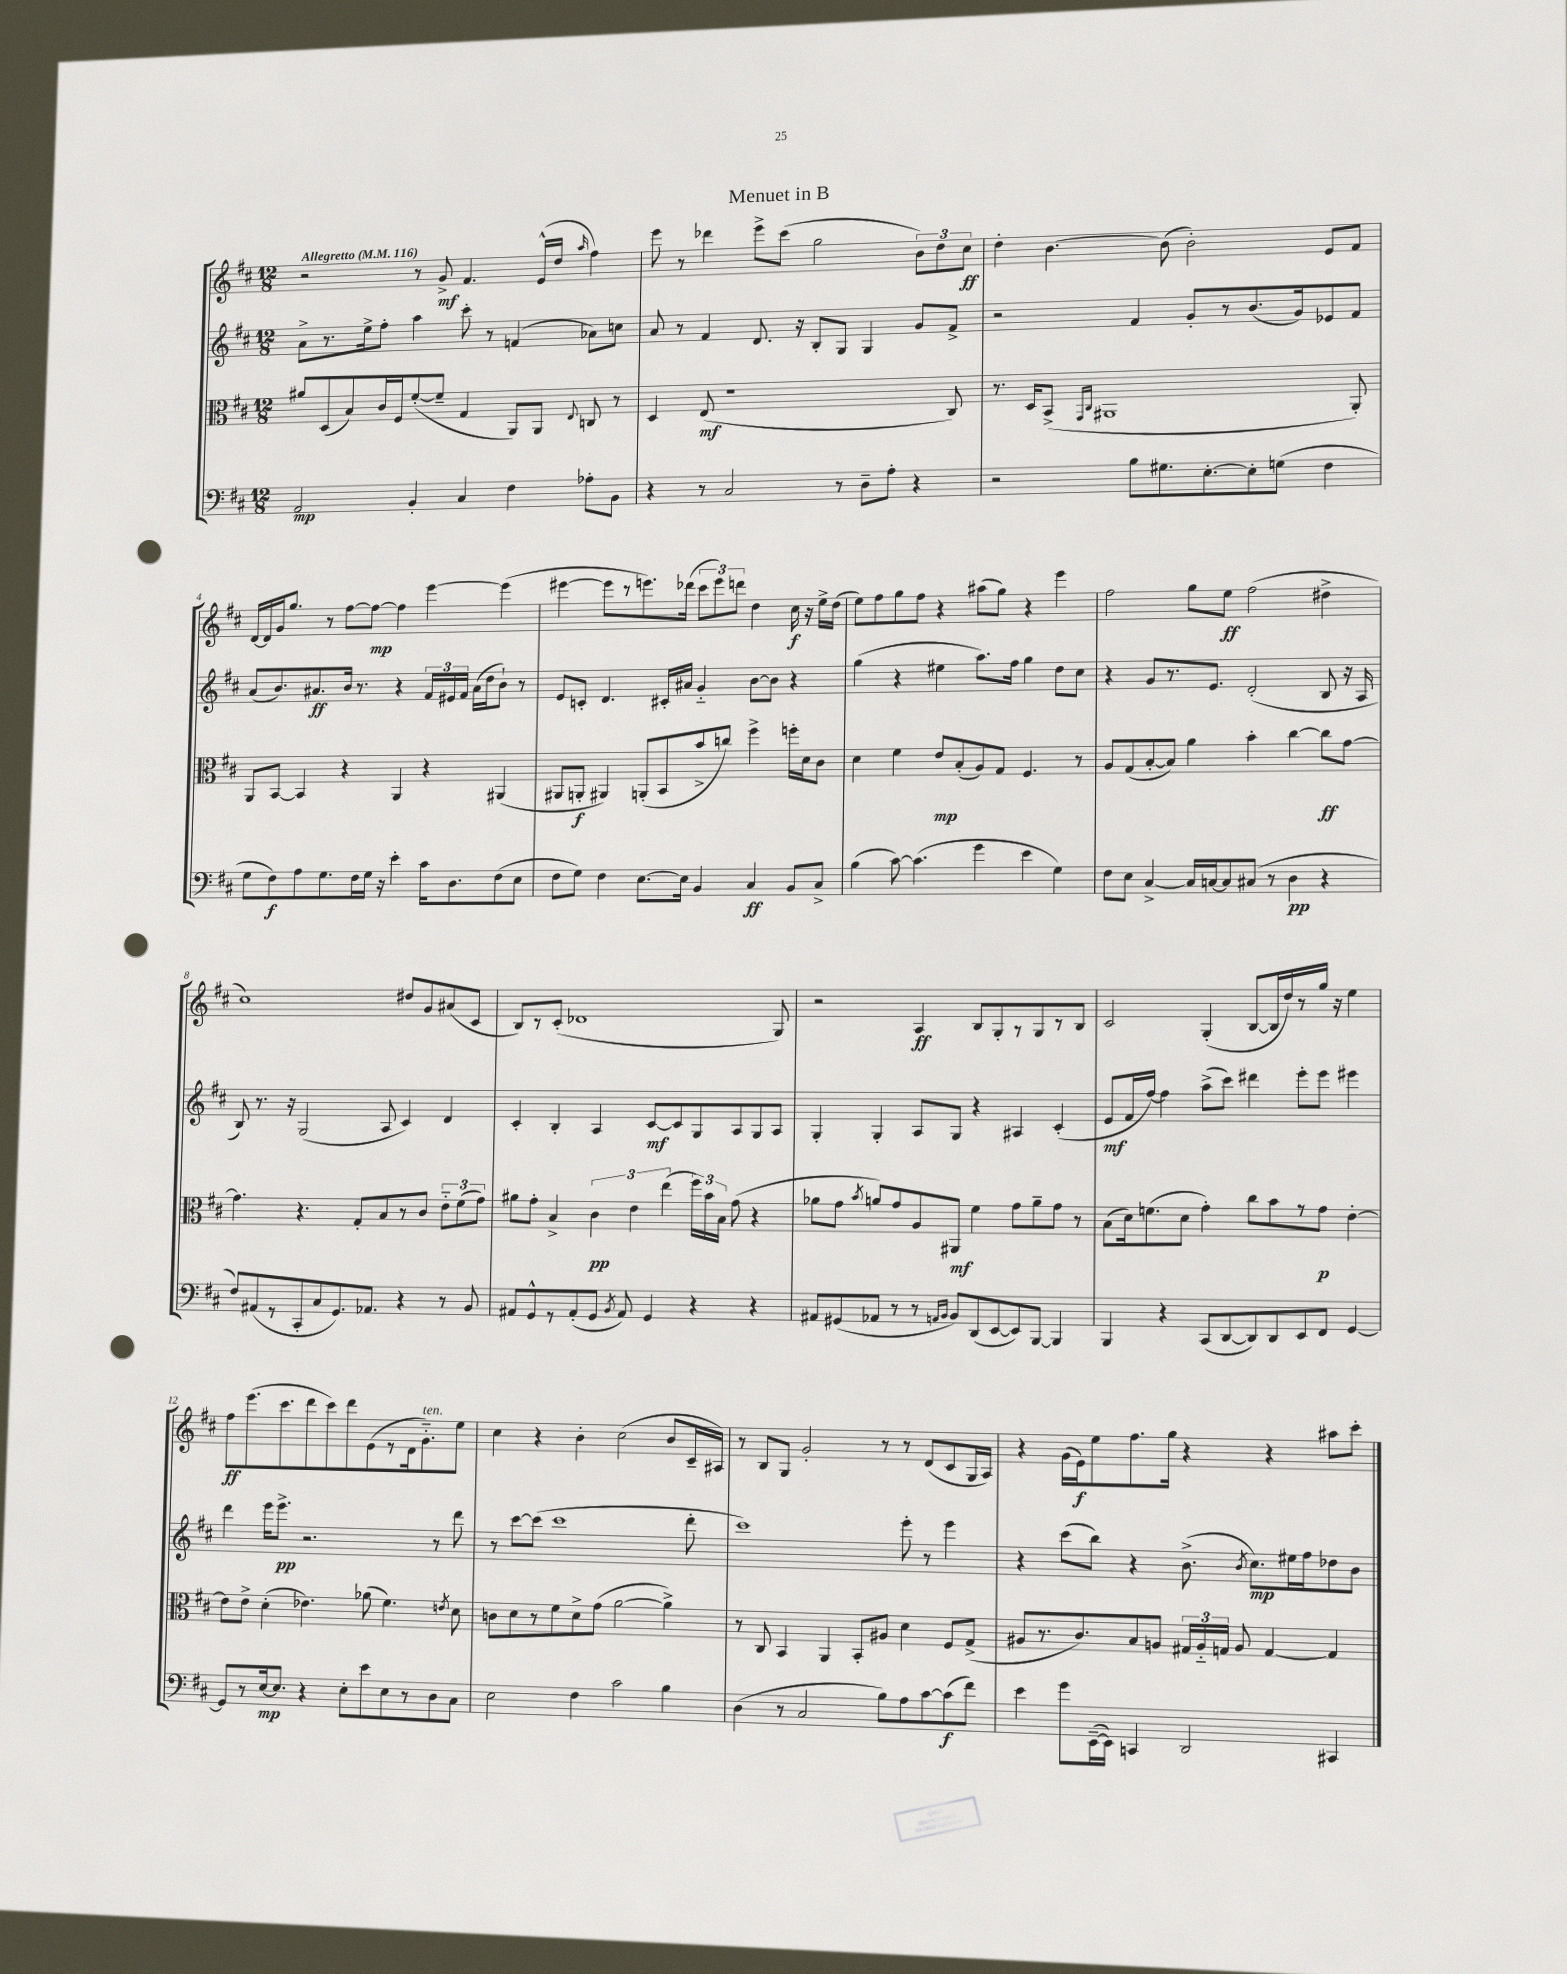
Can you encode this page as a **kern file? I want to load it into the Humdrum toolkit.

**kern	**dynam	**kern	**dynam	**kern	**dynam	**kern	**dynam
*part4	*part4	*part3	*part3	*part2	*part2	*part1	*part1
*staff4	*staff4	*staff3	*staff3	*staff2	*staff2	*staff1	*staff1
*clefF4	*	*clefC3	*	*clefG2	*	*clefG2	*
*k[f#c#]	*	*k[f#c#]	*	*k[f#c#]	*	*k[f#c#]	*
*M12/8	*	*M12/8	*	*M12/8	*	*M12/8	*
*MM116	*	*MM116	*	*MM116	*	*MM116	*
=1	=1	=1	=1	=1	=1	=1	=1
!	!	!	!	!	!	!LO:TX:a:B:t=Allegretto	!
2AA/	mp	8a#X/L	.	8a^\L	.	2r	.
.	.	(8D/	.	8.r	.	.	.
.	.	8B/)	.	.	.	.	.
.	.	.	.	16ee^\k	.	.	.
.	.	16c#/L	.	8ff#'\J	.	.	.
.	.	16F#/J	.	.	.	.	.
4BB'/	.	([8f#'/	.	4aa\	.	8r	.
.	.	8f#~/J]	.	.	.	8g^/	mf
4C#/	.	4G/	.	8ccc#'\	.	4.f#/	.
.	.	.	.	8r	.	.	.
4F#\	.	8AA/L)	.	(4fn/	.	.	.
.	.	8AA/J	.	.	.	(16e^^/LL	.
.	.	.	.	.	.	16dd/JJ	.
.	.	8qqE/	.	.	.	16qqaa/	.
8A-X'\L	.	8Cn/	.	8a-X\L)	.	4ff#\)	.
8BB\J	.	8r	.	8ccn\J	.	.	.
=2	=2	=2	=2	=2	=2	=2	=2
4r	.	4D/	.	8a/	.	8eee\	.
.	.	.	.	8r	.	8r	.
8r	.	(8E/	mf	4f#/	.	4ddd-X\	.
2C#/	.	1r	.	.	.	.	.
.	.	.	.	8.d/	.	8eee^\L	.
.	.	.	.	.	.	(8ccc#\J	.
.	.	.	.	16r	.	.	.
.	.	.	.	8B'/L	.	2gg\	.
8r	.	.	.	8G/J	.	.	.
8D~\L	.	.	.	4G/	.	.	.
8A'\J	.	.	.	.	.	.	.
4r	.	.	.	8g/L	.	12b\L)	.
.	.	.	.	.	.	12dd\	.
.	.	8C#/)	.	8f#^/J	.	.	.
.	.	.	.	.	.	12cc#\J	ff
=3	=3	=3	=3	=3	=3	=3	=3
2r	.	8.r	.	2r	.	4dd'\	.
.	.	16D/KL	.	.	.	.	.
.	.	(8BB^/J	.	.	.	[4.b\	.
.	.	16qqGG/LL	.	.	.	.	.
.	.	16qqC#/JJ	.	.	.	.	.
.	.	1AA#X	.	.	.	.	.
8B\L	.	.	.	4f#/	.	.	.
8.G#X\	.	.	.	.	.	(8b\]	.
.	.	.	.	8g'/L	.	2b'\)	.
[8.E'\	.	.	.	.	.	.	.
.	.	.	.	8r	.	.	.
8E'\]	.	.	.	(8.b/	.	.	.
(8Gn\J	.	.	.	.	.	.	.
.	.	.	.	16g/k)	.	.	.
4F#\	.	.	.	8e-X/	.	8e/L	.
.	.	8AA#'/)	.	8f#/J	.	8f#/J	.
!!LO:LB:g=z
=4	=4	=4	=4	=4	=4	=4	=4
8G\L	.	8AA/L	.	(8a/L	.	[16d/LL	.
.	.	.	.	.	.	16d/]	.
8F#\)	f	[8BB/J	.	8.b/)	.	16g/J	.
.	.	.	.	.	.	8.gg/J	.
8A\	.	4BB/]	.	.	.	.	.
.	.	.	.	8.a#X/	ff	.	.
8.G\	.	.	.	.	.	8r	.
.	.	4r	.	16b/Jk	.	[8ff#\L	.
16F#\L	.	.	.	8.r	.	.	.
16G\JJ	.	.	.	.	.	8ff#\J_	mp
16r	.	.	.	.	.	.	.
4e'\	.	4AA/	.	4r	.	4ff#\]	.
16c#\KL	.	4r	.	24f#/LL	.	[4eee\	.
.	.	.	.	24e#X/	.	.	.
8.D\	.	.	.	.	.	.	.
.	.	.	.	24f#/JJ	.	.	.
.	.	.	.	(16a#\LL	.	.	.
.	.	.	.	16dd\J	.	.	.
(8F#\	.	(4AA#X/	.	8b`\J)	.	(4eee\]	.
8E\J	.	.	.	8r	.	.	.
=5	=5	=5	=5	=5	=5	=5	=5
8F#\L	.	8AA#X/L	.	8e/L	.	[4eee#X\	.
8G\J)	.	8AAn'/J	f	8cn'/J	.	.	.
4F#\	.	4AA#X/)	.	4.d/	.	8eee#\L]	.
.	.	.	.	.	.	8r	.
[8.E\L	.	(8AAn'/L	.	.	.	8.eeen\)	.
.	.	8BB/	.	16c#X'/LL	.	.	.
16E\Jk]	.	.	.	16a#X/JJ	.	(16ddd-X\Jk	.
4BB/	.	8b^/	.	4g/	.	12ccc#\L	.
.	.	.	.	.	.	12eee\)	.
.	.	8ccn/J)	.	.	.	.	.
.	.	.	.	.	.	12dddn\J	.
4C#/	ff	4ff#^\	.	[8b\L	.	4dd\	.
.	.	.	.	8b\J]	.	.	.
8BB/L	.	16ffn'\LL	.	4r	.	16cc#\	f
.	.	16d\J	.	.	.	16r	.
8C#^/J	.	8c#\J	.	.	.	16ee^\LL	.
.	.	.	.	.	.	(16dd\JJ	.
=6	=6	=6	=6	=6	=6	=6	=6
(4B\	.	4d\	.	(4gg\	.	8ee\L)	.
.	.	.	.	.	.	8ff#\	.
[8c#\)	.	4f#\	.	4r	.	8gg\	.
(4.c#\]	.	.	.	.	.	8ff#\J	.
.	.	8e/L	mp	4ee#X\	.	4r	.
.	.	(8B'/	.	.	.	.	.
4g\	.	8A/)	.	8.aa\L)	.	(8aa#X\L	.
.	.	8G/J	.	.	.	8gg\J)	.
.	.	.	.	16ff#\Jk	.	.	.
4e\	.	4.F#/	.	4gg\	.	4r	.
4G\)	.	.	.	8dd\L	.	4eee\	.
.	.	8r	.	8cc#\J	.	.	.
=7	=7	=7	=7	=7	=7	=7	=7
8F#\L	.	8A/L	.	4r	.	2ff#\	.
8E\J	.	(8G/	.	.	.	.	.
[4C#^/	.	[8B'/	.	8g/L	.	.	.
.	.	8B/J])	.	8.r	.	.	.
16C#/LL]	.	4a\	.	.	.	8gg\L	.
[16Cn/J	.	.	.	8.e/J	.	.	.
8C/]	.	.	.	.	.	8ee\J	ff
(8C#X/J	.	4b'\	.	(2d'/	.	(2ff#\	.
8r	.	.	.	.	.	.	.
4D\	pp	[4cc#\	.	.	.	.	.
4r	.	8cc#\L]	ff	8B/	.	4dd#X^\	.
.	.	[8g\J	.	16r	.	.	.
.	.	.	.	16A/	.	.	.
!!LO:LB:g=z
=8	=8	=8	=8	=8	=8	=8	=8
8F#/L)	.	4.g\]	.	8B/)	.	1cc#)	.
(8AA#X/	.	.	.	8.r	.	.	.
8r	.	.	.	.	.	.	.
.	.	.	.	16r	.	.	.
8CC#'/	.	4.r	.	(2G/	.	.	.
8C#/	.	.	.	.	.	.	.
8.GG/)	.	.	.	.	.	.	.
.	.	8G'/L	.	.	.	.	.
8.AA-X/J	.	.	.	.	.	.	.
.	.	8B/	.	8A/	.	.	.
4r	.	8r	.	4c#/)	.	8dd#X/L	.
.	.	8c#/J	.	.	.	8g/	.
8r	.	12e\L	.	4d/	.	(8a#X/	.
.	.	(12f#\	.	.	.	.	.
8BB/	.	.	.	.	.	8c#/J	.
.	.	12g\J)	.	.	.	.	.
=9	=9	=9	=9	=9	=9	=9	=9
8AA#X/L	.	8a#X\L	.	4c#'/	.	8B/L)	.
8GG^^/	.	8g'\J	.	.	.	8r	.
8r	.	4B^/	.	4B'/	.	(8c#'/J	.
(8AA#'/	.	.	.	.	.	1d-X	.
8GG/J	.	6c#\	pp	4A/	.	.	.
8qBB/	.	.	.	.	.	.	.
8AA#/)	.	.	.	.	.	.	.
.	.	6e\	.	.	.	.	.
4GG/	.	.	.	[8c#/L	mf	.	.
.	.	(6ee\	.	.	.	.	.
.	.	.	.	8c#/]	.	.	.
4r	.	24ff#\LL)	.	8G/	.	.	.
.	.	24b\	.	.	.	.	.
.	.	24B\JJ	.	.	.	.	.
.	.	(8g\	.	8A/	.	.	.
4r	.	4r	.	8G/	.	.	.
.	.	.	.	8A/J	.	8G/)	.
=10	=10	=10	=10	=10	=10	=10	=10
8AA#X/L	.	8a-X\L	.	4G'/	.	2r	.
(8GG#X/	.	8g\J	.	.	.	.	.
.	.	8qb/	.	.	.	.	.
8AA-X/J	.	8an/L)	.	4G'/	.	.	.
8r	.	8g/	.	.	.	.	.
8r	.	8A/	.	8A/L	.	4A/	ff
16qqAAn/LL	.	.	.	.	.	.	.
16qqBB/JJ	.	.	.	.	.	.	.
8BB/L)	.	8AA#X/J	mf	8G/J	.	.	.
(8DD/	.	4f#\	.	4r	.	8B/L	.
[8EE/	.	.	.	.	.	8G'/	.
8EE/])	.	8g\L	.	4A#X/	.	8r	.
[8BBB/J	.	8a~\	.	.	.	8G/	.
4BBB/]	.	8g\J	.	(4c#'/	.	8r	.
.	.	8r	.	.	.	8B/J	.
=11	=11	=11	=11	=11	=11	=11	=11
4BBB/	.	(8B\L	.	8e/L	mf	2c#/	.
.	.	16d\k)	.	16f#/L	.	.	.
.	.	(8.fn\	.	[16ff#/JJ)	.	.	.
4r	.	.	.	4ff#\]	.	.	.
.	.	8d\J	.	.	.	.	.
(8CC#/L	.	4g'\)	.	(8aa^\L	.	(4G'/	.
[8DD/	.	.	.	8ccc#\J)	.	.	.
8DD/])	.	8cc#\L	.	4ddd#X\	.	[8B/L	.
8DD/	.	8b\	.	.	.	16B/L]	.
.	.	.	.	.	.	16dd/)	.
8EE/	.	8r	.	8eee'\L	.	8r	.
8FF#/J	.	8g\J	p	8eee\J	.	16gg/JJ	.
.	.	.	.	.	.	16r	.
[4GG/	.	[4e'\	.	4eee#X\	.	4ee\	.
!!LO:LB:g=z
=12	=12	=12	=12	=12	=12	=12	=12
8GG/L]	.	8e\L]	.	4ddd\	.	8ff#\L	ff
8r	.	8e^\J	.	.	.	(8.eee\	.
[16E/k	mp	(4d'\	.	16eee\KL	.	.	.
8.E/J]	.	.	.	8.eee^\J	pp	8.ccc#\	.
4r	.	4.e-X\)	.	2.r	.	8ddd\	.
.	.	.	.	.	.	8ccc#\)	.
8E'\L	.	.	.	.	.	8ddd\	.
8e\	.	(8a-X\	.	.	.	(8e\	.
8E\	.	4.f#\)	.	.	.	8r	.
8r	.	.	.	.	.	16d\k	.
!	!	!	!	!	!	!LO:TX:a:i:t=ten.	!
.	.	.	.	.	.	8.g\)	.
8D\	.	.	.	8r	.	.	.
.	.	8qen/	.	.	.	.	.
8C#\J	.	8d\	.	8ddd\	.	8ee\J	.
=13	=13	=13	=13	=13	=13	=13	=13
2E\	.	8cn\L	.	8r	.	4cc#\	.
.	.	8d\	.	[8ccc#\L	.	.	.
.	.	8r	.	(8ccc#\J]	.	4r	.
.	.	8f#\	.	1ccc#	.	.	.
4F#\	.	8d^\	.	.	.	4b'\	.
.	.	(8g\J	.	.	.	.	.
2c#\	.	[2a\	.	.	.	(2cc#\	.
4B\	.	4a^\])	.	.	.	8b/L	.
.	.	.	.	8ddd'\	.	16c#~/L	.
.	.	.	.	.	.	16A#X/JJ)	.
=14	=14	=14	=14	=14	=14	=14	=14
(4D\	.	8r	.	1ccc#)	.	8r	.
.	.	8C#/	.	.	.	8B/L	.
8r	.	4BB/	.	.	.	8G/J	.
2C#/	.	.	.	.	.	2g'/	.
.	.	4AA/	.	.	.	.	.
.	.	8BB'/L	.	.	.	.	.
8B\L)	.	8A#X/J	.	.	.	8r	.
8A\	.	4d\	.	8eee'\	.	8r	.
[8c#\	.	.	.	8r	.	(8d/L	.
(8c#\]	f	8F#/L	.	4eee\	.	8c#/	.
8f#\J)	.	(8G^/J	.	.	.	16G/L	.
.	.	.	.	.	.	16A/JJ)	.
=15	=15	=15	=15	=15	=15	=15	=15
4e\	.	8A#X/L	.	4r	.	4r	.
.	.	8.r	.	.	.	.	.
8g\L	.	.	.	(8ccc#\L	.	(16g\LL	.
.	.	8.c#/)	.	.	.	16e\J)	f
([16EE~\L	.	.	.	8bb\J)	.	8ee\	.
16EE\JJ])	.	.	.	.	.	.	.
4CCn/	.	8B/	.	4r	.	8.ff#\	.
.	.	8An/J	.	.	.	.	.
.	.	.	.	.	.	16gg\Jk	.
2DD/	.	24G#X/LL	.	(8.b^\	.	4r	.
.	.	24A/	.	.	.	.	.
.	.	24Gn/JJ	.	.	.	.	.
.	.	8A/	.	.	.	.	.
.	.	.	.	8qb/	.	.	.
.	.	.	.	8.cc#\L)	mp	.	.
.	.	[4G/	.	.	.	4r	.
.	.	.	.	16ee#X\L	.	.	.
.	.	.	.	16ff#\J	.	.	.
4CC#X/	.	4G/]	.	8dd-X\	.	8aa#X\L	.
.	.	.	.	8b\J	.	8ccc#'\J	.
==	==	==	==	==	==	==	==
*-	*-	*-	*-	*-	*-	*-	*-
